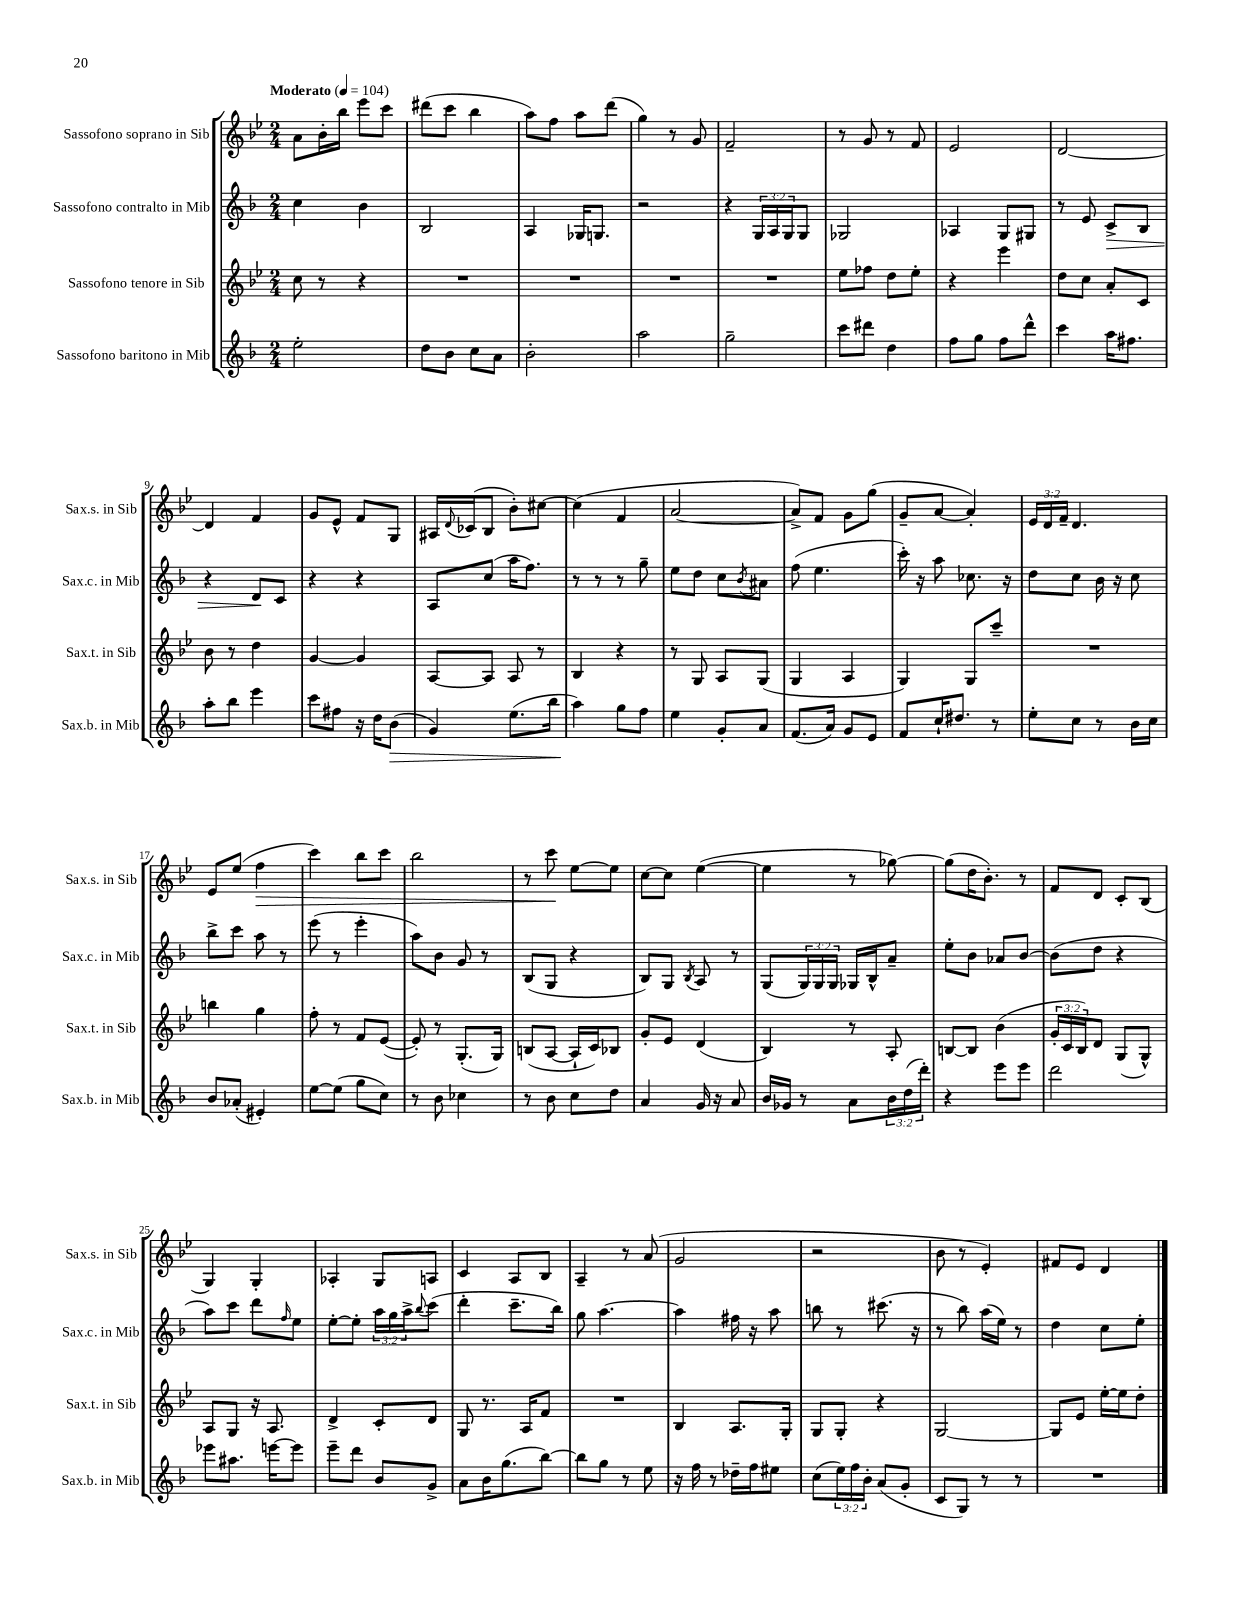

**kern	**dynam	**kern	**kern	**dynam	**kern	**dynam
*part4	*part4	*part3	*part2	*part2	*part1	*part1
*staff4	*staff4	*staff3	*staff2	*staff2	*staff1	*staff1
*I"Sassofono baritono in Mib	*	*I"Sassofono tenore in Sib	*I"Sassofono contralto in Mib	*	*I"Sassofono soprano in Sib	*
*I'Sax.b. in Mib	*	*I'Sax.t. in Sib	*I'Sax.c. in Mib	*	*I'Sax.s. in Sib	*
*clefG2	*	*clefG2	*clefG2	*	*clefG2	*
*k[b-]	*	*k[b-e-]	*k[b-]	*	*k[b-e-]	*
*M2/4	*	*M2/4	*M2/4	*	*M2/4	*
*MM104	*	*MM104	*MM104	*	*MM104	*
=1	=1	=1	=1	=1	=1	=1
!	!	!	!	!	!LO:TX:a:B:t=Moderato	!
2ee'\	.	8cc\	4cc\	.	8a\L	.
.	.	8r	.	.	16b-'\L	.
.	.	.	.	.	16bb-\JJ	.
.	.	4r	4b-\	.	8eee-\L	.
.	.	.	.	.	8ccc\J	.
=2	=2	=2	=2	=2	=2	=2
8dd\L	.	2r	2B-/	.	(8ddd#X\L	.
8b-\J	.	.	.	.	8ccc\J	.
8cc\L	.	.	.	.	4bb-\	.
8a\J	.	.	.	.	.	.
=3	=3	=3	=3	=3	=3	=3
2b-'\	.	2r	4A/	.	8aa\L)	.
.	.	.	.	.	8ff\J	.
.	.	.	16G-X/KL	.	8aa\L	.
.	.	.	8.Gn/J	.	.	.
.	.	.	.	.	(8ddd\J	.
=4	=4	=4	=4	=4	=4	=4
2aa\	.	2r	2r	.	4gg\)	.
.	.	.	.	.	8r	.
.	.	.	.	.	8g/	.
=5	=5	=5	=5	=5	=5	=5
2gg~\	.	2r	4r	.	2f~/	.
.	.	.	24G/LL	.	.	.
.	.	.	24A/	.	.	.
.	.	.	24G/J	.	.	.
.	.	.	8G/J	.	.	.
=6	=6	=6	=6	=6	=6	=6
8ccc\L	.	8ee-\L	2G-X/	.	8r	.
8ddd#X\J	.	8ff-X\J	.	.	8g/	.
4dd\	.	8dd\L	.	.	8r	.
.	.	8ee-'\J	.	.	8f/	.
=7	=7	=7	=7	=7	=7	=7
8ff\L	.	4r	4A-X/	.	2e-/	.
8gg\J	.	.	.	.	.	.
8ff\L	.	4eee-\	8G/L	.	.	.
8ddd^^\J	.	.	8G#X/J	.	.	.
=8	=8	=8	=8	=8	=8	=8
4ccc\	.	8dd\L	8r	.	[2d/	.
.	.	8cc\J	8e/	.	.	.
!	!	!	!	!LO:HP:b	!	!
16aa\KL	.	8a'/L	8c^/L	>	.	.
8.ff#X\J	.	.	.	.	.	.
.	.	8c/J	8B-/J	.	.	.
!!LO:LB:g=z
=9	=9	=9	=9	=9	=9	=9
8aa'\L	.	8b-\	4r	.	4d/]	.
8bb-\J	.	8r	.	.	.	.
4eee\	.	4dd\	8d/L	.	4f/	.
.	.	.	8c/J	]	.	.
=10	=10	=10	=10	=10	=10	=10
8ccc\L	.	[4g/	4r	.	8g/L	.
8ff#X\J	.	.	.	.	8e-^^/J	.
16r	.	4g/]	4r	.	8f/L	.
16dd\KL	.	.	.	.	.	.
!	!LO:HP:b	!	!	!	!	!
(8b-\J	>	.	.	.	8G/J	.
=11	=11	=11	=11	=11	=11	=11
4g/)	.	[8A/L	8A/L	.	16A#X/LL	.
.	.	.	.	.	8qqd/	.
.	.	.	.	.	(16c-X/J	.
.	.	8A/J]	(8cc/J	.	8B-/J	.
(8.ee\L	.	8A/	16aa\KL	.	8b-'\L)	.
.	.	.	8.ff\J)	.	.	.
.	.	8r	.	.	[8cc#X\J	.
16bb-\Jk	.	.	.	.	.	.
=12	=12	=12	=12	=12	=12	=12
4aa\)	.	4B-/	8r	.	(4cc#\]	.
.	.	.	8r	.	.	.
8gg\L	]	4r	8r	.	4f/	.
8ff\J	.	.	8gg~\	.	.	.
=13	=13	=13	=13	=13	=13	=13
4ee\	.	8r	8ee\L	.	[2a/	.
.	.	8G/	8dd\J	.	.	.
8g'/L	.	8A/L	8cc\L	.	.	.
.	.	.	8qb-/	.	.	.
8a/J	.	(8G/J	8a#X\J	.	.	.
=14	=14	=14	=14	=14	=14	=14
(8.f/L	.	4G/	(8ff\	.	8a^/L])	.
.	.	.	4.ee\	.	8f/J	.
16a/Jk)	.	.	.	.	.	.
8g/L	.	4A/	.	.	8g\L	.
8e/J	.	.	.	.	(8gg\J	.
=15	=15	=15	=15	=15	=15	=15
8f/L	.	4G/)	16ccc'\)	.	8g~/L	.
.	.	.	16r	.	.	.
16cc`/K	.	.	8aa\	.	[8a/J	.
8.dd#X/J	.	.	.	.	.	.
.	.	8G/L	8.cc-X\	.	4a'/])	.
8r	.	8ccc~/J	.	.	.	.
.	.	.	16r	.	.	.
=16	=16	=16	=16	=16	=16	=16
8ee'\L	.	2r	8dd\L	.	24e-/LL	.
.	.	.	.	.	24d/	.
.	.	.	.	.	24f~/JJ	.
8cc\J	.	.	8cc\J	.	4.d/	.
8r	.	.	16b-\	.	.	.
.	.	.	16r	.	.	.
16b-\LL	.	.	8cc\	.	.	.
16cc\JJ	.	.	.	.	.	.
!!LO:LB:g=z
=17	=17	=17	=17	=17	=17	=17
8b-/L	.	4bbn\	8bb-^\L	.	8e-/L	.
(8a-X'/J	.	.	8ccc\J	.	(8ee-/J	.
!	!	!	!	!	!	!LO:HP:b
4e#X'/)	.	4gg\	8aa\	.	4ff\	>
.	.	.	8r	.	.	.
=18	=18	=18	=18	=18	=18	=18
[8ee\L	.	8ff'\	(8eee\	.	4ccc\)	.
(8ee\J]	.	8r	8r	.	.	.
8gg\L	.	8f/L	4eee'\	.	8bb-\L	.
8cc\J)	.	([8e-/J	.	.	8ccc\J	.
=19	=19	=19	=19	=19	=19	=19
8r	.	8e-'/])	8aa\L)	.	2bb-\	.
8b-\	.	8r	8b-\J	.	.	.
4cc-X\	.	(8.G'/L	8g/	.	.	.
.	.	.	8r	.	.	.
.	.	16G/Jk)	.	.	.	.
=20	=20	=20	=20	=20	=20	=20
8r	.	(8Bn/L	(8B-/L	.	8r	.
8b-\	.	[8A/J	8G/J	.	8ccc\	.
8cc\L	.	16A`/LL]	4r	.	[8ee-\L	]
.	.	16c/J)	.	.	.	.
8dd\J	.	8B-X/J	.	.	8ee-\J]	.
=21	=21	=21	=21	=21	=21	=21
4a/	.	8g'/L	8B-/L)	.	[8cc\L	.
.	.	8e-/J	8G/J	.	8cc\J]	.
.	.	.	8qB-/	.	.	.
16g/	.	(4d/	8A/	.	([4ee-\	.
16r	.	.	.	.	.	.
8a/	.	.	8r	.	.	.
=22	=22	=22	=22	=22	=22	=22
16b-/LL	.	4B-/)	(8G/L	.	4ee-\]	.
16g-X/JJ	.	.	.	.	.	.
8r	.	.	24G/L)	.	.	.
.	.	.	24G/	.	.	.
.	.	.	24G/JJ	.	.	.
8a\L	.	8r	16G-X/LL	.	8r	.
.	.	.	16B-^^/J	.	.	.
24b-\L	.	8A'/	8a~/J	.	[8gg-X\)	.
(24dd\	.	.	.	.	.	.
24ddd'\JJ)	.	.	.	.	.	.
=23	=23	=23	=23	=23	=23	=23
4r	.	[8Bn/L	8ee'\L	.	(8gg-\L]	.
.	.	8B/J]	8b-\J	.	16dd\K	.
.	.	.	.	.	8.b-'\J)	.
8eee\L	.	(4b-\	8a-X/L	.	.	.
8eee\J	.	.	[8b-/J	.	8r	.
=24	=24	=24	=24	=24	=24	=24
2ddd\	.	24g'/LL	(8b-\L]	.	8f/L	.
.	.	24c/	.	.	.	.
.	.	24B-/J)	.	.	.	.
.	.	8d/J	8dd\J	.	8d/J	.
.	.	(8G/L	4r	.	8c'/L	.
.	.	8G^^/J)	.	.	(8B-/J	.
!!LO:LB:g=z
=25	=25	=25	=25	=25	=25	=25
8eee-X\L	.	8A/L	8aa\L)	.	4G/)	.
8.aa#X\J	.	8G/J	8ccc\J	.	.	.
.	.	16r	8ddd\L	.	4G'/	.
[16eeen\KL	.	8.A/	.	.	.	.
.	.	.	16qqff/	.	.	.
8eee\J]	.	.	8ee\J	.	.	.
=26	=26	=26	=26	=26	=26	=26
8eee~\L	.	4d^/	[8ee'\L	.	4A-X'/	.
8ddd\J	.	.	8ee'\J]	.	.	.
8b-/L	.	8c'/L	24aa\LL	.	8G/L	.
.	.	.	24gg\	.	.	.
.	.	.	24aa^\J	.	.	.
.	.	.	8qqbb-/	.	.	.
8g^/J	.	8d/J	(8ccc\J	.	8An/J	.
=27	=27	=27	=27	=27	=27	=27
8a\L	.	8G/	4ddd'\	.	4c/	.
16b-\K	.	8.r	.	.	.	.
(8.gg\	.	.	.	.	.	.
.	.	.	8.ccc~\L	.	8A/L	.
.	.	16A/KL	.	.	.	.
[8bb-\J)	.	8f/J	.	.	8B-/J	.
.	.	.	16bb-\Jk)	.	.	.
=28	=28	=28	=28	=28	=28	=28
8bb-\L]	.	2r	8gg\	.	4A~/	.
8gg\J	.	.	[4.aa\	.	.	.
8r	.	.	.	.	8r	.
8ee\	.	.	.	.	(8a/	.
=29	=29	=29	=29	=29	=29	=29
16r	.	4B-/	4aa\]	.	2g/	.
16ff\	.	.	.	.	.	.
8r	.	.	.	.	.	.
16dd-X~\LL	.	8.A/L	16ff#X\	.	.	.
16ff\J	.	.	16r	.	.	.
8ee#X\J	.	.	8aa\	.	.	.
.	.	16G'/Jk	.	.	.	.
=30	=30	=30	=30	=30	=30	=30
(8cc\L	.	8G/L	8bbn\	.	2r	.
24ee\L)	.	8G'/J	8r	.	.	.
24ff\	.	.	.	.	.	.
24b-'\JJ	.	.	.	.	.	.
(8a/L	.	4r	(8.ccc#X\	.	.	.
8g'/J	.	.	.	.	.	.
.	.	.	16r	.	.	.
=31	=31	=31	=31	=31	=31	=31
8c/L	.	[2G/	8r	.	8b-\	.
8G/J)	.	.	8bb-\)	.	8r	.
8r	.	.	(16aa\LL	.	4e-'/)	.
.	.	.	16ee\JJ)	.	.	.
8r	.	.	8r	.	.	.
=32	=32	=32	=32	=32	=32	=32
2r	.	8G/L]	4dd\	.	8f#X/L	.
.	.	8e-/J	.	.	8e-/J	.
.	.	[16ee-'\LL	8cc\L	.	4d/	.
.	.	16ee-\J]	.	.	.	.
.	.	8dd'\J	8ee'\J	.	.	.
==	==	==	==	==	==	==
*-	*-	*-	*-	*-	*-	*-
